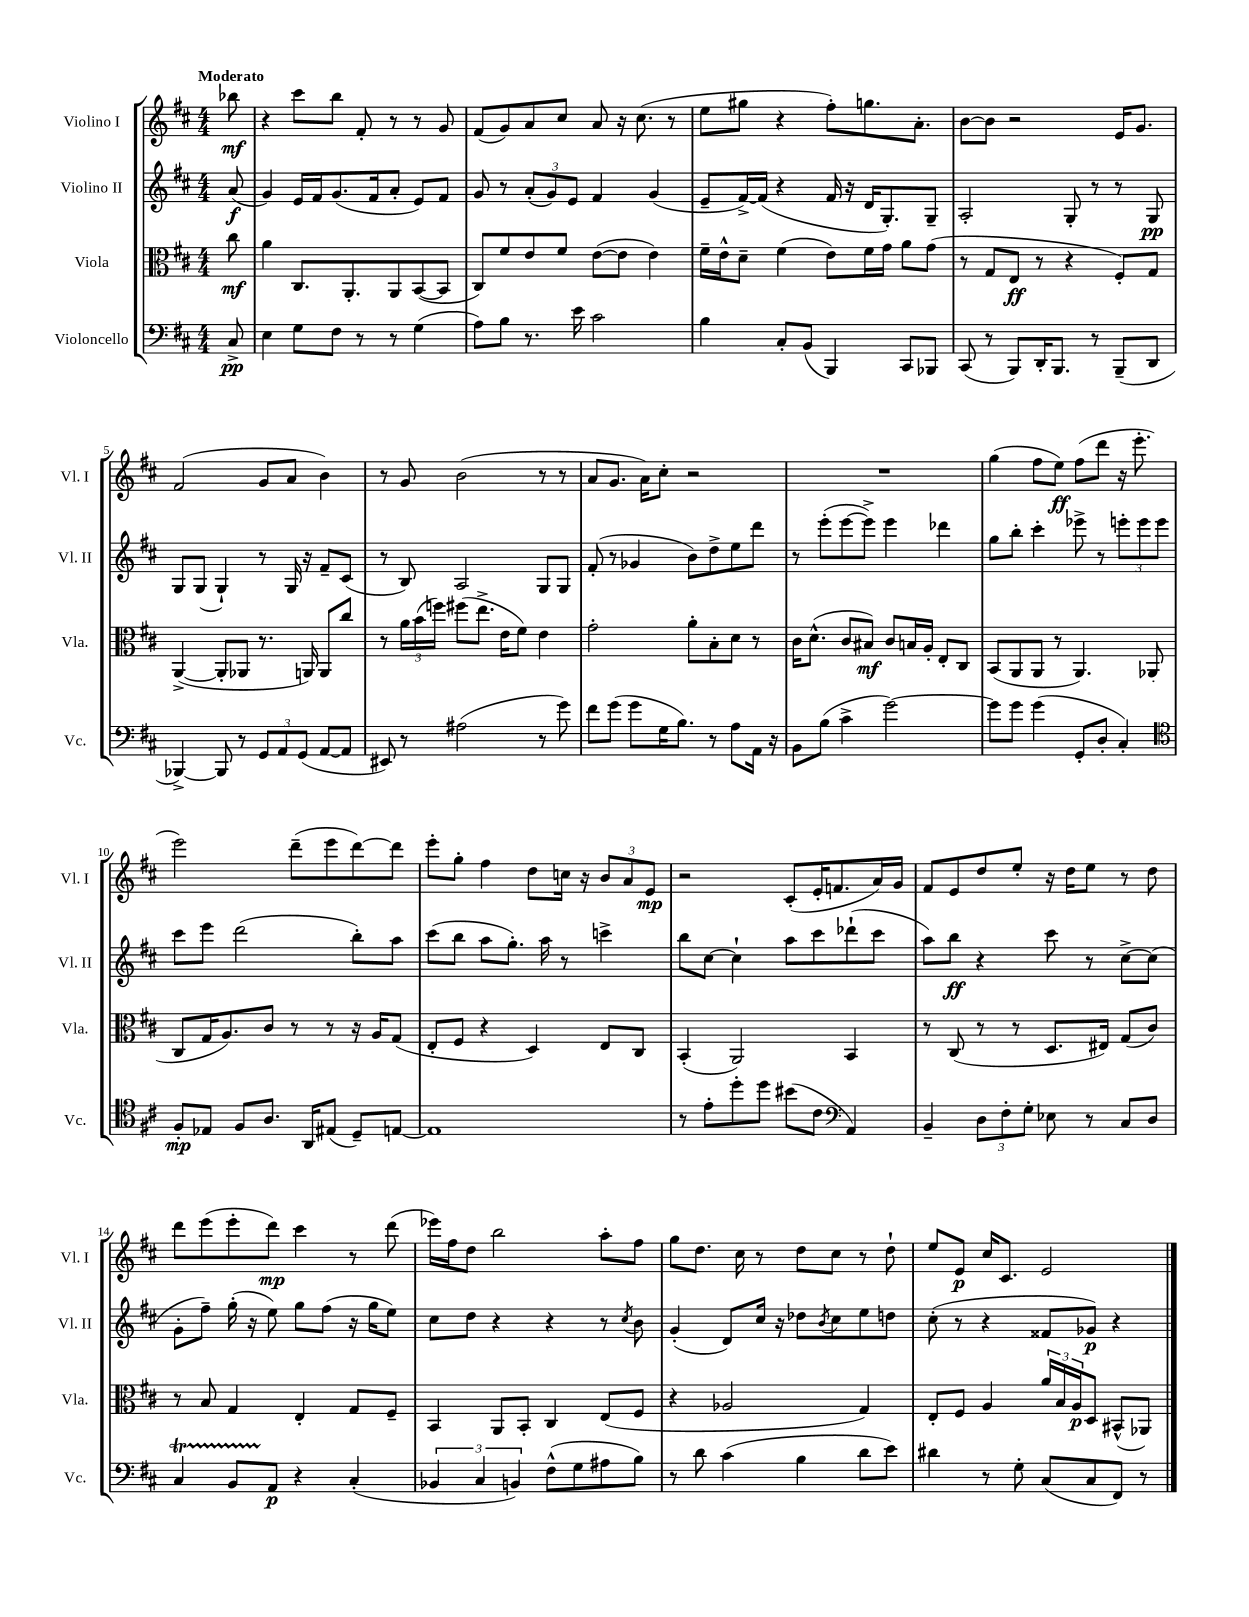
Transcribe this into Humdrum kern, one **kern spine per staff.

**kern	**kern	**kern	**kern
*staff4	*staff3	*staff2	*staff1
*clefF4	*clefC3	*clefG2	*clefG2
*k[f#c#]	*k[f#c#]	*k[f#c#]	*k[f#c#]
*M4/4	*M4/4	*M4/4	*M4/4
8C#^/	8cc#\	(8a/	8bb-\
=	=	=	=
4E\	4a\	4g/)	4r
8G\L	8.C#/L	16e/LL	8ccc#\L
.	.	16f#/J	.
8F#\J	.	(8.g/	8bb\J
.	8.AA'/	.	.
8r	.	.	8f#'/
.	.	16f#/k	.
8r	8AA/	8a'/J	8r
(4G\	([8BB/	8e/L)	8r
.	8BB/]J	8f#/J	8g/
=	=	=	=
8A\L)	8C#/L)	8g/	(8f#/L
8B\J	8f#/	8r	8g/)
8.r	8e/	(12a'/L	8a/
.	.	12g/)	.
.	8f#/J	.	8cc#/J
.	.	12e/J	.
16e\	.	.	.
2c#\	([8e\L	4f#/	8a/
.	8e\]J	.	16r
.	.	.	(8.cc#\
.	4e\)	(4g/	.
.	.	.	8r
=	=	=	=
4B\	16f#~\LL	8e~/L	8ee\L
.	16e^^\J	.	.
.	8d~\J	[16f#^/L)	8gg#\J
.	.	(16f#/]JJ	.
8C#'/L	(4f#\	4r	4r
(8BB/J	.	.	.
4BBB/)	8e\L)	16f#/	8ff#'\L)
.	.	16r	.
.	16f#\L	16d/LK	8.gg\
.	16g\JJ	8.G'/)	.
8CC#/L	8a\L	.	.
.	.	.	8.a'\J
8BBB-/J	(8g\J	8G~/J	.
=	=	=	=
(8CC#/	8r	2A'/	[8b\L
8r	8G/L	.	8b\]J
8BBB/L)	8E/J	.	2r
16DD'/K	8r	.	.
8.BBB/J	.	.	.
.	4r	8G'/	.
8r	.	8r	.
(8BBB~/L	8F#'/L)	8r	16e/LK
.	.	.	8.g/J
8DD/J	8G/J	8G/	.
=	=	=	=
[4BBB-^/)	([4AA^/	8G/L	(2f#/
.	.	(8G/J	.
8BBB-/]	8AA'/]L	4G`/)	.
8r	8AA-/J	.	.
12GG/L	8.r	8r	8g/L
12AA/	.	.	.
.	.	16G/	8a/J
(12GG/J	.	.	.
.	16AA/)	16r	.
[8AA/L	8AA/L	8f#~/L	4b\)
8AA/]J	8cc#/J	(8c#/J	.
=	=	=	=
8EE#/)	8r	8r	8r
8r	24a\LL	8B/)	8g/
.	(24b\	.	.
.	24ff\JJ)	.	.
(2A#\	(8ff#\L	2A/	(2b\
.	8.ee^\J	.	.
.	16e\LK	.	.
.	8f#\J)	.	.
8r	4e\	8G/L	8r
8g\)	.	8G/J	8r
=	=	=	=
8f#\L	2g'\	(8f#'/	8a/L
(8g\J	.	8r	8.g/J
8g\L	.	4g-/	.
.	.	.	16a\LK)
16G\K	.	.	8cc#'\J
8.B\J)	.	.	.
.	8a'\L	8b\L)	2r
8r	8B'\	8dd^\	.
8A\L	8d\J	8ee\	.
16AA\Jk	8r	8ddd\J	.
16r	.	.	.
=	=	=	=
8BB\L	16c#\LK	8r	1r
.	(8.d^^\J	.	.
(8B\J	.	(8eee'\L	.
4c#^\	8c#/L	[8eee\	.
.	8B#/J)	8eee^\]J)	.
[2g\)	8c#/L	4eee\	.
.	16B/L	.	.
.	16A'/JJ	.	.
.	8E'/L	4ddd-\	.
.	8C#/J	.	.
=	=	=	=
8g\]L	(8BB/L	8gg\L	(4gg\
8g\J	8AA/	8bb'\J	.
(4g\	8AA/J	4ccc#'\	8ff#\L
.	8r	.	8ee\J)
8GG'/L	4.AA/)	8eee-^\	(8ff#\L
8D'/J	.	8r	8ddd\J
4C#'/)	.	12eee'\L	16r
.	.	.	8.eee'\
.	.	12eee\	.
.	(8AA-/	.	.
.	.	12eee\J	.
=	=	=	=
*clefC4	*	*	*
8F#'/L	8C#/L	8ccc#\L	2eee\)
8E-/J	16G/K	8eee\J	.
.	8.A/)	.	.
8F#/L	.	(2ddd\	.
8.A/J	8c#/J	.	.
.	8r	.	(8ddd~\L
16AA/LK	.	.	.
(8E#/J	8r	.	8eee\
8D~/L)	16r	8bb'\L)	[8ddd\)
.	16A/LK	.	.
[8E/J	(8G/J	8aa\J	8ddd\]J
=	=	=	=
1E]	8E'/L	(8ccc#\L	8eee'\L
.	8F#/J	8bb\J	8gg'\J
.	4r	8aa\L	4ff#\
.	.	8.gg'\J)	.
.	4D/)	.	8dd\L
.	.	16aa\	.
.	.	8r	16cc\Jk
.	.	.	16r
.	8E/L	4ccc^\	12b/L
.	.	.	12a/
.	8C#/J	.	.
.	.	.	12e/J
=	=	=	=
8r	(4BB'/	8bb\L	2r
8e'\L	.	[8cc#\J	.
8dd'\	2AA/)	4cc#`\]	.
8dd\J	.	.	.
(8b#\L	.	8aa\L	(8c#'/L
8c#\J	.	8ccc#\	16e'/K
.	.	.	8.f/
*clefF4	*	*	*
4AA/)	4BB/	(8ddd-`\	.
.	.	8ccc#\J	16a/L)
.	.	.	16g/JJ
=	=	=	=
4BB~/	8r	8aa\L)	8f#/L
.	(8C#/	8bb\J	8e/
12D\L	8r	4r	8dd/
12F#'\	.	.	.
.	8r	.	8ee'/J
12G'\J	.	.	.
8E-\	8.D/L	8ccc#\	16r
.	.	.	16dd\LK
8r	.	8r	8ee\J
.	16E#/Jk)	.	.
8C#/L	(8G/L	[8cc#^\L	8r
8D/J	8c#/J)	(8cc#\]J	8dd\
=	=	=	=
4C#/	8r	8g'\L	8ddd\L
.	8B/	8ff#~\J)	(8eee\
8BB/L	4G/	(16gg'\	8eee'\
.	.	16r	.
8AA/J	.	8ee\)	8ddd\J)
4r	4E'/	8gg\L	4ccc#\
.	.	(8ff#\J	.
(4C#'/	8G/L	16r	8r
.	.	16gg\LK	.
.	8F#~/J	8ee\J)	(8ddd\
=	=	=	=
6BB-/	4BB/	8cc#\L	16eee-\LL)
.	.	.	16ff#\J
.	.	8dd\J	8dd\J
6C#/	.	.	.
.	8AA/L	4r	2bb\
6BB/)	.	.	.
.	8BB'/J	.	.
(8F#^^\L	4C#/	4r	.
8G\	.	.	.
8A#\	(8E/L	8r	8aa'\L
.	.	8qcc#/	.
8B\J)	8F#/J	8b\	8ff#\J
=	=	=	=
8r	4r	(4g'/	8gg\L
8d\	.	.	8.dd\J
(4c#\	2A-/	8d/L)	.
.	.	.	16cc#\
.	.	16cc#/Jk	8r
.	.	16r	.
4B\	.	8dd-\L	8dd\L
.	.	8qb/	.
.	.	8cc#\	8cc#\J
8d\L	4G/)	8ee\	8r
8e\J)	.	8dd\J	8dd`\
=	=	=	=
4d#\	8E'/L	(8cc#'\	8ee/L
.	8F#/J	8r	8e/J
8r	4A/	4r	16cc#/LK
.	.	.	8.c#/J
8G'\	.	.	.
(8C#/L	24a/LL	8f##/L	2e/
.	24B/	.	.
.	24A/J	.	.
8C#/	8D/J	8g-/J)	.
8FF#/J)	(8BB#^^/L	4r	.
8r	8AA-/J)	.	.
==	==	==	==
*-	*-	*-	*-
